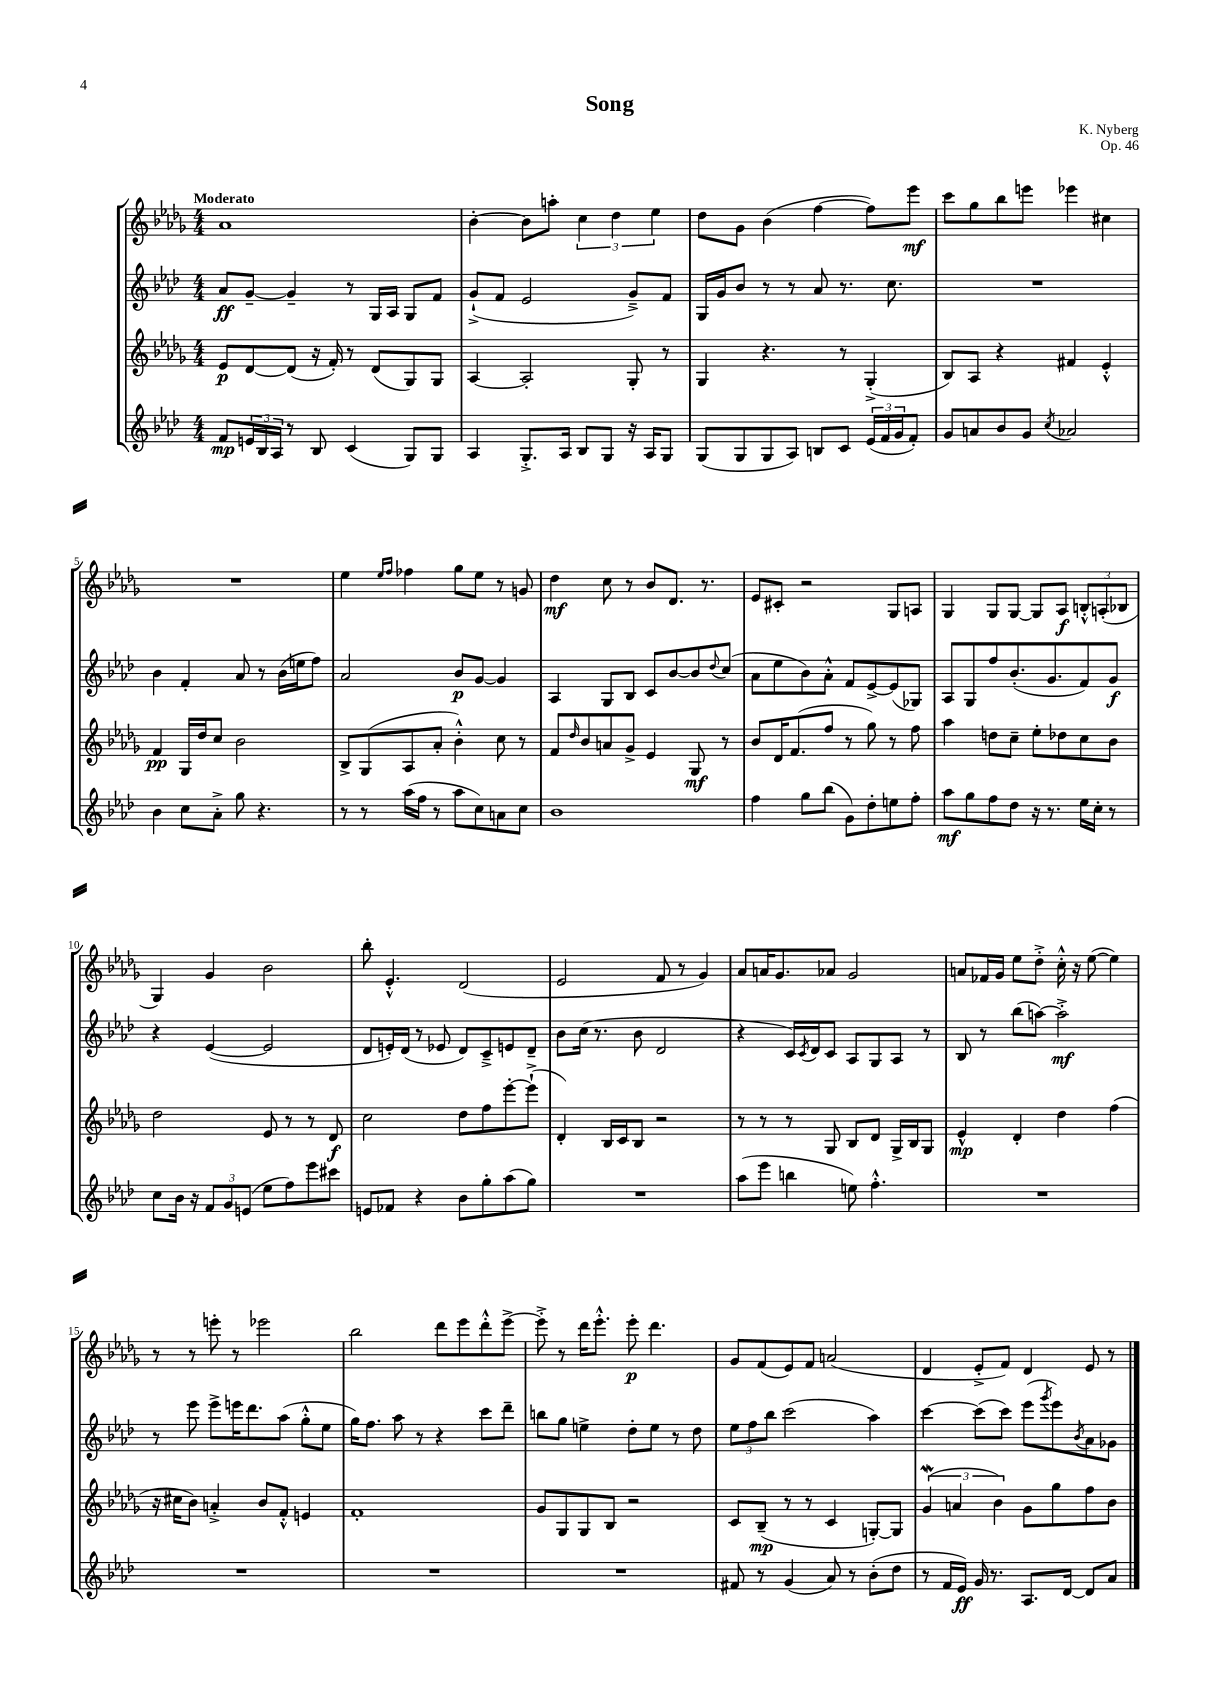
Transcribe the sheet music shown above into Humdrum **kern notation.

**kern	**kern	**kern	**kern
*staff4	*staff3	*staff2	*staff1
*clefG2	*clefG2	*clefG2	*clefG2
*k[b-e-a-d-]	*k[b-e-a-d-g-]	*k[b-e-a-d-]	*k[b-e-a-d-g-]
*M4/4	*M4/4	*M4/4	*M4/4
8f	8e-	8a-	1a-
24e	[8d-	[8g~	.
24B-	.	.	.
24A-	.	.	.
8r	(8d-]	4g~]	.
8B-	16r	.	.
.	16f')	.	.
(4c	8r	8r	.
.	(8d-	16G	.
.	.	16A-	.
8G)	8G-)	8G	.
8G	8G-	8f	.
=	=	=	=
4A-	[4A-	(8g`^	[4b-'
.	.	8f	.
8.G'^	2A-']	2e-	8b-]
.	.	.	8aa'
16A-	.	.	.
8B-	.	.	6cc
8G	.	.	.
.	.	.	6dd-
16r	8G-'	8g~^)	.
16A-	.	.	.
.	.	.	6ee-
8G	8r	8f	.
=	=	=	=
(8G	4G-	16G	8dd-
.	.	16g	.
8G	.	8b-	8g-
8G	4.r	8r	(4b-
8A-)	.	8r	.
8B	.	8a-	[4ff
8c	8r	8.r	.
(24e-	(4G-'^	.	8ff])
24f	.	.	.
.	.	8.cc	.
24g	.	.	.
8f')	.	.	8eee-
=	=	=	=
8g	8B-)	1r	8ccc
8a	8A-	.	8gg-
8b-	4r	.	8bb-
8g	.	.	8eee
8qcc	.	.	.
2a-	4f#	.	4eee-
.	4e-'^^	.	4cc#
=	=	=	=
4b-	4f	4b-	1r
8cc	16G-	4f'	.
.	16dd-	.	.
8a-'^	8cc	.	.
8gg	2b-	8a-	.
4.r	.	8r	.
.	.	(16b-	.
.	.	16ee	.
.	.	8ff)	.
=	=	=	=
8r	8B-^	2a-	4ee-
8r	(8G-	.	.
.	.	.	16qqee-
.	.	.	16qqff
(16aa-	8A-	.	4ff-
16ff	.	.	.
8r	8a-'	.	.
8aa-	4b-'^^)	8b-	8gg-
8cc)	.	[8g	8ee-
8a	8cc	4g]	8r
8cc	8r	.	8g
=	=	=	=
1b-	8f	4A-	4dd-
.	16qqdd-	.	.
.	8b-	.	.
.	8a	8G	8cc
.	8g-^	8B-	8r
.	4e-	8c	8b-
.	.	[8b-	8.d-
.	8G-	8b-]	.
.	.	.	8.r
.	.	8qqdd-	.
.	8r	(8cc	.
=	=	=	=
4ff	8b-	8a-	8e-
.	16d-	8ee-	8c#'
.	(8.f	.	.
8gg	.	8b-)	2r
(8bb-	8ff	8a-'^^	.
8g)	8r	8f	.
8dd-'	8gg-)	[8e-^	.
8ee	8r	(8e-]	8G-
8ff'	8ff	8G-)	8A
=	=	=	=
8aa-	4aa-	8A-	4G-
8gg	.	8G	.
8ff	8dd	8ff	8G-
8dd-	8cc~	(8.b-'	[8G-
16r	8ee-'	.	8G-]
8.r	.	8.g	.
.	8dd-	.	8A-
16ee-	8cc	8f)	12B'^^
16cc'	.	.	.
.	.	.	(12A'
8r	8b-	8g	.
.	.	.	12B-
=	=	=	=
8cc	2dd-	4r	4G-)
16b-	.	.	.
16r	.	.	.
12f	.	([4e-	4g-
12g	.	.	.
(12e	.	.	.
8ee-	8e-	2e-]	2b-
8ff)	8r	.	.
8eee-	8r	.	.
8ccc#	8d-	.	.
=	=	=	=
8e	2cc	8d-	8bb-'
8f-	.	16e')	4.e-'^^
.	.	(16d-	.
4r	.	8r	.
.	.	8e-	.
8b-	8dd-	8d-)	(2d-
8gg'	8ff	8c~^	.
(8aa-	[8eee-'	8e	.
8gg)	(8eee-`^]	8d-~	.
=	=	=	=
1r	4d-')	8b-	2e-
.	.	(16cc	.
.	.	8.r	.
.	16B-	.	.
.	16c	.	.
.	8B-	8b-	.
.	2r	2d-	8f
.	.	.	8r
.	.	.	4g-)
=	=	=	=
(8aa-	8r	4r	8a-
8eee-	8r	.	16a
.	.	.	8.g-
4bb	8r	16c)	.
.	.	8qc	.
.	.	16d-	.
.	8G-	8c	8a-
8ee)	8B-	8A-	2g-
4.ff'^^	8d-	8G	.
.	16G-^	8A-	.
.	16B-	.	.
.	8G-	8r	.
=	=	=	=
1r	4e-^^	8B-	8a
.	.	8r	16f-
.	.	.	16g-
.	4d-'	(8bb-	8ee-
.	.	[8aa)	8dd-'^
.	4dd-	2aa'^]	16cc'^^
.	.	.	16r
.	.	.	([8ee-
.	(4ff	.	4ee-])
=	=	=	=
1r	16r	8r	8r
.	16cc#	.	.
.	8b-)	8eee-	8r
.	4a'^	8eee-^	8eee'
.	.	16eee	8r
.	.	8.ddd-	.
.	8b-	.	2eee-
.	8f'^^	(8aa-	.
.	4e	8gg'^^	.
.	.	8ee-	.
=	=	=	=
1r	1f'	16gg)	2bb-
.	.	8.ff	.
.	.	8aa-	.
.	.	8r	.
.	.	4r	8ddd-
.	.	.	8eee-
.	.	8ccc	8ddd-'^^
.	.	8ddd-~	[8eee-^
=	=	=	=
1r	8g-	8bb	8eee-'^]
.	8G-	8gg	8r
.	8G-	4ee^	16ddd-
.	.	.	8.eee-'^^
.	8B-	.	.
.	2r	8dd-'	8eee-'
.	.	8ee	4.ddd-
.	.	8r	.
.	.	8dd-	.
=	=	=	=
8f#	8c	12ee-	8g-
.	.	12ff	.
8r	(8B-~	.	(8f
.	.	12bb-	.
(4g	8r	(2ccc	8e-)
.	8r	.	8f
8a-)	4c	.	(2a
8r	.	.	.
(8b-'	[8G')	4aa-)	.
8dd-	8G]	.	.
=	=	=	=
8r	(6g-	[4ccc	4d-
16f	.	.	.
.	6a	.	.
16e-)	.	.	.
16g	.	(8ccc]	8e-'^
8.r	.	.	.
.	6b-)	.	.
.	.	8ccc)	8f)
8.A-	8g-	(8eee-	4d-
.	.	8qggg	.
.	8gg-	8eee-)	.
[16d-	.	.	.
.	.	8qb-	.
8d-]	8ff	8a-	8e-
8a-	8b-	8g-	8r
==	==	==	==
*-	*-	*-	*-
